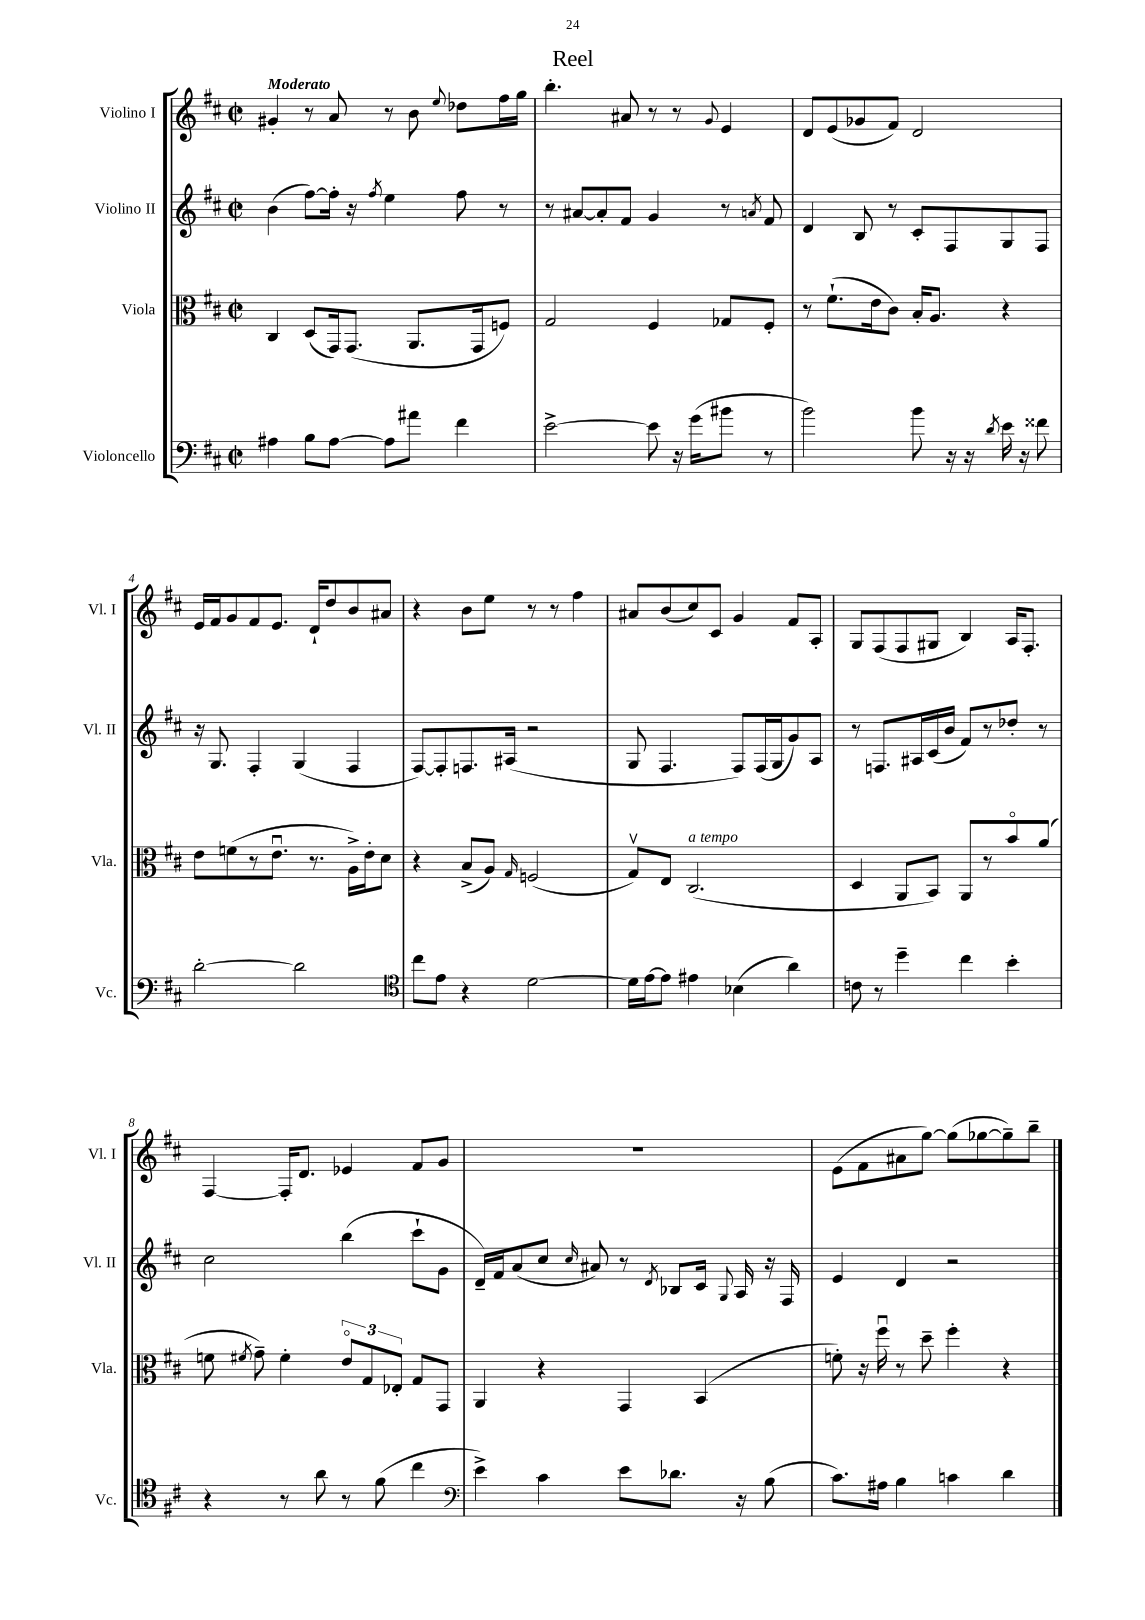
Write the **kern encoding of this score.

**kern	**kern	**kern	**kern
*part4	*part3	*part2	*part1
*staff4	*staff3	*staff2	*staff1
*I"Violoncello	*I"Viola	*I"Violino II	*I"Violino I
*I'Vc.	*I'Vla.	*I'Vl. II	*I'Vl. I
*clefF4	*clefC3	*clefG2	*clefG2
*k[f#c#]	*k[f#c#]	*k[f#c#]	*k[f#c#]
*M2/2	*M2/2	*M2/2	*M2/2
*met(c|)	*met(c|)	*met(c|)	*met(c|)
=1	=1	=1	=1
!	!	!	!LO:TX:a:B:t=Moderato
4A#X\	4C#/	(4b\	4g#X'/
8B\L	(8D/L	[8ff#\L)	8r
[8A#\J	16GG/k)	16ff#'\Jk]	8a/
.	(8.GG/J	16r	.
.	.	8qff#/	.
8A#\L]	.	4ee\	8r
8a#X\J	8.AA/L	.	8b\
.	.	.	8qqee/
4f#\	.	8ff#\	8dd-X\L
.	16GG/k	.	.
.	8Fn/J)	8r	16ff#\L
.	.	.	16gg\JJ
=2	=2	=2	=2
[2e^\	2G/	8r	4.bb'\
.	.	[8a#X/L	.
.	.	8a#'/]	.
.	.	8f#/J	8a#X/
8e\]	4F#/	4g/	8r
16r	.	.	8r
(16g\KL	.	.	.
.	.	.	8qqg/
8b#X\J	8G-X/L	8r	4e/
.	.	8qan/	.
8r	8F#'/J	8f#/	.
=3	=3	=3	=3
2b\)	8r	4d/	8d/L
.	(8.f#`\L	.	(8e/
.	.	8B/	8g-X/
.	16e\k	.	.
.	8c#\J)	8r	8f#/J)
8b\	16B'/KL	8c#'/L	2d/
.	8.A/J	.	.
16r	.	8F#/	.
16r	.	.	.
8qd/	.	.	.
16e\	4r	8G/	.
16r	.	.	.
8f##X\	.	8F#/J	.
!!LO:LB:g=z
=4	=4	=4	=4
[2d'\	8e\L	16r	16e/LL
.	.	8.G/	16f#/J
.	(8fn\	.	8g/
.	8r	4F#'/	8f#/
.	8.eu\J	.	8.e/J
2d\]	.	(4G/	.
.	8.r	.	16d`/KL
.	.	.	8dd/
.	16A^\LL)	4F#/	8b/
.	16e'\J	.	.
.	8d\J	.	8a#X/J
=5	=5	=5	=5
*clefC4	*	*	*
8cc#\L	4r	[8F#/L)	4r
8e\J	.	8F#'/]	.
4r	(8B^/L	8.Fn/	8b\L
.	8A/J)	.	8ee\J
.	.	(16A#X/Jk	.
.	16qqG/	.	.
[2d\	(2Fn/	2r	8r
.	.	.	8r
.	.	.	4ff#\
=6	=6	=6	=6
16d\LL]	8Gv/L)	8G/	8a#X/L
[16e\J	.	.	.
8e\J]	8E/J	4.F#/	(8b/
!	!LO:TX:a:i:t=a tempo	!	!
4e#X\	(2.C#/	.	8cc#/)
.	.	.	8c#/J
(4B-X\	.	8F#/L)	4g/
.	.	(16F#/L	.
.	.	16G/J	.
4a\)	.	8g/)	8f#/L
.	.	8A/J	8A'/J
=7	=7	=7	=7
8cn\	4D/	8r	8G/L
8r	.	8.Fn/L	(8F#/
4dd~\	8AA/L	.	8F#/
.	.	16A#X/L	.
.	8BB/J)	(16c#/	8G#X/J
.	.	16b/JJ	.
4cc#\	8AA/L	8f#/L)	4B/)
.	8r	8r	.
4b'\	8b/	8dd-X'/J	16A/KL
.	.	.	8.F#'/J
.	(8a/J	8r	.
!!LO:LB:g=z
=8	=8	=8	=8
4r	8fn\	2cc#\	[4F#/
.	8qf#X/	.	.
.	8g~\)	.	.
8r	4f#'\	.	16F#'/KL]
.	.	.	8.d/J
8a\	.	.	.
8r	12e/L	(4bb\	4e-X/
.	12G/	.	.
(8f#\	.	.	.
.	12E-X'/J	.	.
4cc#\	8G/L	8ccc#`\L	8f#/L
.	8GG/J	8g\J	8g/J
=9	=9	=9	=9
*clefF4	*	*	*
4e^\)	4AA/	16d~/LL)	1r
.	.	16f#/J	.
.	.	(8a/	.
4c#\	4r	8cc#/J	.
.	.	16qqcc#/	.
.	.	8a#X/)	.
8e\L	4GG/	8r	.
.	.	8qd/	.
8.d-X\J	.	8B-X/L	.
.	(4BB/	16c#/Jk	.
.	.	8qqG/	.
16r	.	16A/	.
(8B\	.	16r	.
.	.	16F#/	.
=10	=10	=10	=10
8.c#\L)	8fn'\)	4e/	(8e\L
.	16r	.	8f#\
16A#X\Jk	16ff#u\	.	.
4B\	8r	4d/	8a#X\
.	8dd~\	.	[8gg\J)
4cn\	4ff#'\	2r	(8gg\L]
.	.	.	[8gg-X\
4d\	4r	.	8gg-~\])
.	.	.	8bb~\J
==	==	==	==
*-	*-	*-	*-
